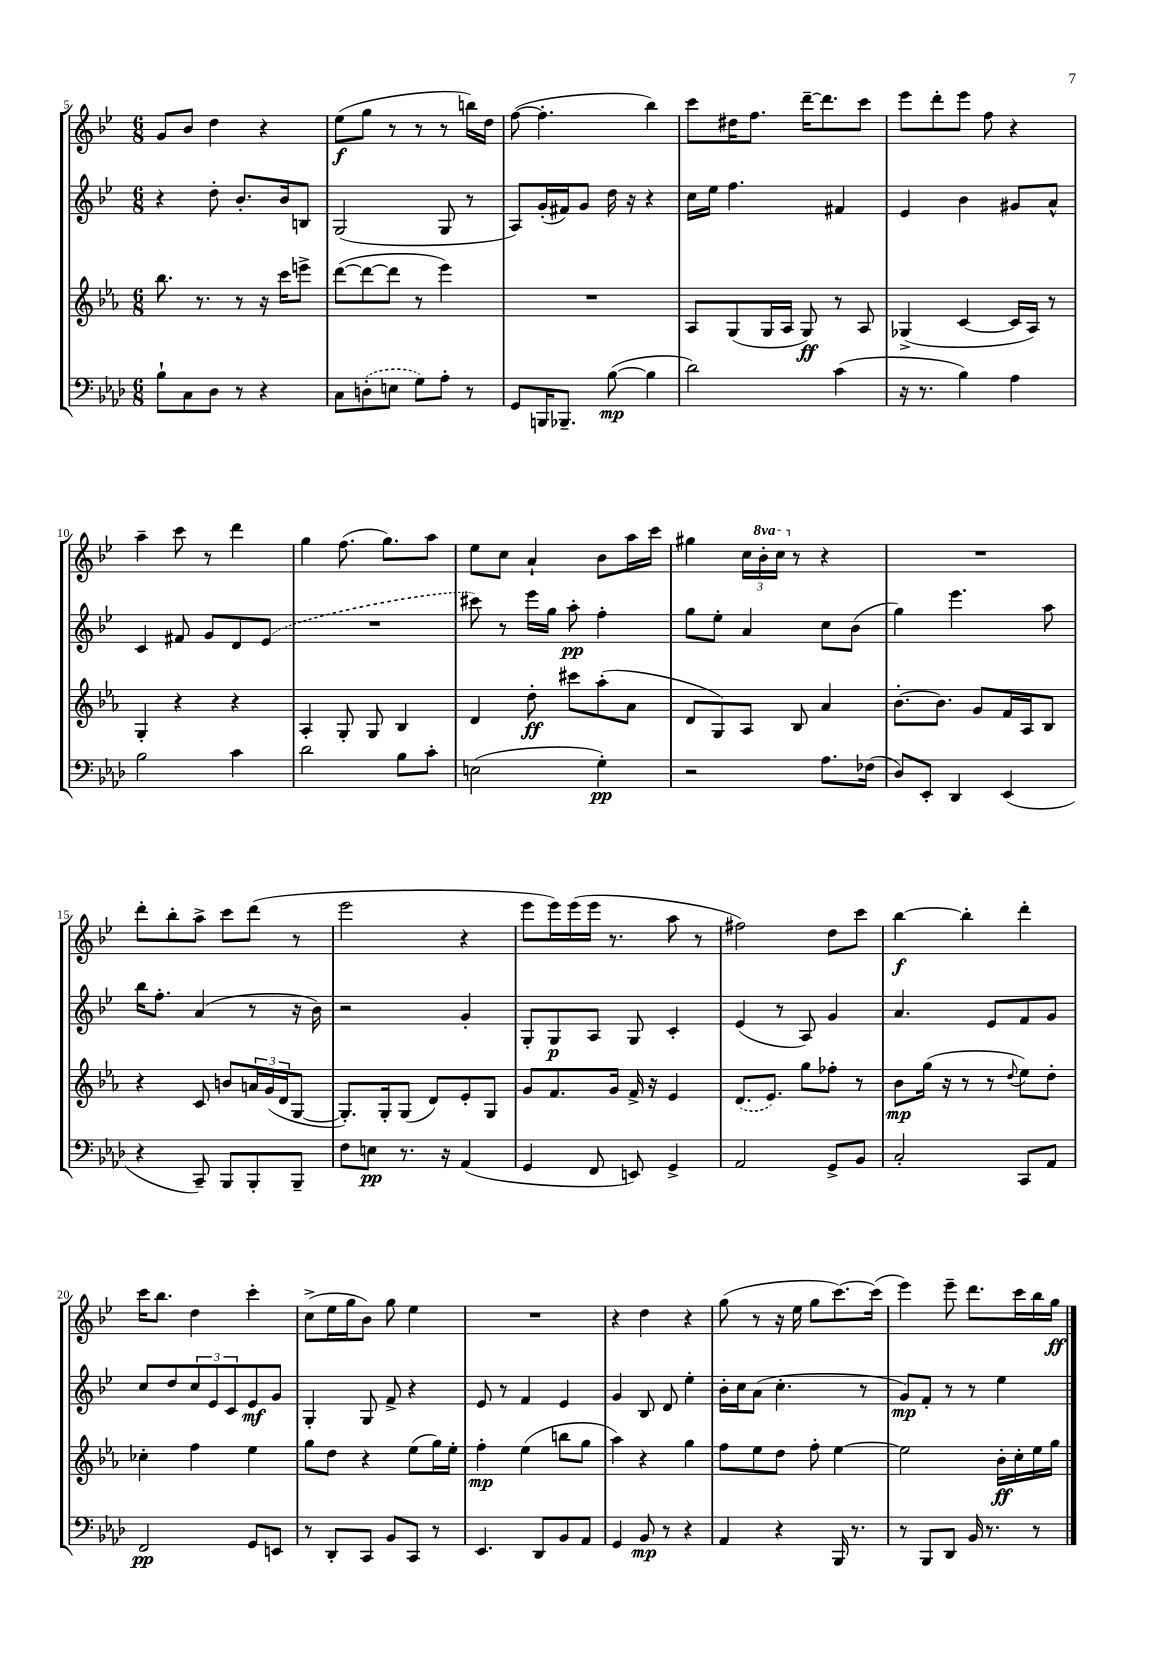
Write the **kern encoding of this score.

**kern	**dynam	**kern	**dynam	**kern	**dynam	**kern	**dynam
*part4	*part4	*part3	*part3	*part2	*part2	*part1	*part1
*staff4	*staff4	*staff3	*staff3	*staff2	*staff2	*staff1	*staff1
*clefF4	*	*clefG2	*	*clefG2	*	*clefG2	*
*k[b-e-a-d-]	*	*k[b-e-a-]	*	*k[b-e-]	*	*k[b-e-]	*
*M6/8	*	*M6/8	*	*M6/8	*	*M6/8	*
=5	=5	=5	=5	=5	=5	=5	=5
8B-`\L	.	8.bb-\	.	4r	.	8g/L	.
8C\	.	.	.	.	.	8b-/J	.
.	.	8.r	.	.	.	.	.
8D-\J	.	.	.	8dd'\	.	4dd\	.
8r	.	8r	.	8.b-'/L	.	.	.
4r	.	16r	.	.	.	4r	.
.	.	16ccc\KL	.	16b-/k	.	.	.
.	.	8eeen^\J	.	8Bn/J	.	.	.
=6	=6	=6	=6	=6	=6	=6	=6
8C\L	.	([8ddd\L	.	(2G/	.	(8ee-\L	f
(8Dn'\	.	8ddd\_	.	.	.	8gg\J	.
8En\J	.	8ddd\J]	.	.	.	8r	.
8G\L)	.	8r	.	.	.	8r	.
8A-'\J	.	4eee-\)	.	8G/	.	8r	.
8r	.	.	.	8r	.	16bbn\LL)	.
.	.	.	.	.	.	16dd\JJ	.
=7	=7	=7	=7	=7	=7	=7	=7
8GG/L	.	2.r	.	8A/L)	.	([8ff\	.
16BBBn/K	.	.	.	(16g'/L	.	4.ff'\]	.
8.BBB-X~/J	.	.	.	16f#X/J)	.	.	.
.	.	.	.	8g/J	.	.	.
([8B-\	mp	.	.	16dd\	.	.	.
.	.	.	.	16r	.	.	.
4B-\]	.	.	.	4r	.	4bb-\)	.
=8	=8	=8	=8	=8	=8	=8	=8
2d-\)	.	8A-/L	.	16cc\LL	.	8ccc\L	.
.	.	.	.	16ee-\JJ	.	.	.
.	.	(8G/	.	4.ff\	.	16dd#X\K	.
.	.	.	.	.	.	8.ff\J	.
.	.	16G/L	.	.	.	.	.
.	.	16A-/JJ	.	.	.	.	.
.	.	8G/)	ff	.	.	[16ddd~\KL	.
.	.	.	.	.	.	8.ddd\]	.
(4c\	.	8r	.	4f#X/	.	.	.
.	.	8A-/	.	.	.	8ccc\J	.
=9	=9	=9	=9	=9	=9	=9	=9
16r	.	(4G-X^/	.	4e-/	.	8eee-\L	.
8.r	.	.	.	.	.	.	.
.	.	.	.	.	.	8ddd'\	.
4B-\)	.	[4c/	.	4b-\	.	8eee-\J	.
.	.	.	.	.	.	8ff\	.
4A-\	.	16c/LL]	.	8g#X/L	.	4r	.
.	.	16A-/JJ)	.	.	.	.	.
.	.	8r	.	8a^^/J	.	.	.
!!LO:LB:g=z
=10	=10	=10	=10	=10	=10	=10	=10
2B-\	.	4G'/	.	4c/	.	4aa~\	.
.	.	4r	.	8f#X/	.	8ccc\	.
.	.	.	.	8g/L	.	8r	.
4c\	.	4r	.	8d/	.	4ddd\	.
.	.	.	.	(8e-/J	.	.	.
=11	=11	=11	=11	=11	=11	=11	=11
2d-\	.	4A-'/	.	2.r	.	4gg\	.
.	.	8G'/	.	.	.	(8.ff\	.
.	.	8G/	.	.	.	.	.
.	.	.	.	.	.	8.gg\L)	.
8B-\L	.	4B-/	.	.	.	.	.
8c'\J	.	.	.	.	.	8aa\J	.
=12	=12	=12	=12	=12	=12	=12	=12
(2En\	.	4d/	.	8ccc#X\)	.	8ee-\L	.
.	.	.	.	8r	.	8cc\J	.
.	.	8dd'\	ff	16eee-\LL	.	4a`/	.
.	.	.	.	16gg\JJ	.	.	.
.	.	8ccc#X\L	.	8aa'\	pp	.	.
4G'\)	pp	(8aa-'\	.	4ff'\	.	8b-\L	.
.	.	8a-\J	.	.	.	16aa\L	.
.	.	.	.	.	.	16ccc\JJ	.
=13	=13	=13	=13	=13	=13	=13	=13
2r	.	8d/L	.	8gg\L	.	4gg#X\	.
.	.	8G/)	.	8ee-'\J	.	.	.
.	.	8A-/J	.	4a/	.	24cc\LL	.
*	*	*	*	*	*	*8va	*
.	.	.	.	.	.	24bb-'\	.
.	.	.	.	.	.	24ccc\JJ	.
*	*	*	*	*	*	*X8va	*
.	.	8B-/	.	.	.	8r	.
8.A-\L	.	4a-/	.	8cc\L	.	4r	.
.	.	.	.	(8b-\J	.	.	.
(16F-X\Jk	.	.	.	.	.	.	.
=14	=14	=14	=14	=14	=14	=14	=14
8D-/L)	.	[8.b-'\L	.	4gg\)	.	2.r	.
8EE-'/J	.	.	.	.	.	.	.
.	.	8.b-\J]	.	.	.	.	.
4DD-/	.	.	.	4.eee-\	.	.	.
.	.	8g/L	.	.	.	.	.
(4EE-/	.	16f/L	.	.	.	.	.
.	.	16A-/J	.	.	.	.	.
.	.	8B-/J	.	8aa\	.	.	.
!!LO:LB:g=z
=15	=15	=15	=15	=15	=15	=15	=15
4r	.	4r	.	16bb-\KL	.	8ddd'\L	.
.	.	.	.	8.ff'\J	.	.	.
.	.	.	.	.	.	8bb-'\	.
8CC~/)	.	8c/	.	(4a/	.	8aa^\J	.
8BBB-/L	.	8bn/L	.	.	.	8ccc\L	.
8BBB-'/	.	24an/L	.	8r	.	(8ddd\J	.
.	.	(24g/	.	.	.	.	.
.	.	24d/J	.	.	.	.	.
8BBB-~/J	.	[8G/J	.	16r	.	8r	.
.	.	.	.	16b-\)	.	.	.
=16	=16	=16	=16	=16	=16	=16	=16
8F\L	.	8.G'/L])	.	2r	.	2eee-\	.
8En\J	pp	.	.	.	.	.	.
.	.	16G'/k	.	.	.	.	.
8.r	.	(8G/J	.	.	.	.	.
.	.	8d/L)	.	.	.	.	.
16r	.	.	.	.	.	.	.
(4AA-/	.	8e-'/	.	4g'/	.	4r	.
.	.	8G/J	.	.	.	.	.
=17	=17	=17	=17	=17	=17	=17	=17
4GG/	.	8g/L	.	8G'/L	.	8eee-\L	.
.	.	8.f/	.	8G/	p	16eee-\L)	.
.	.	.	.	.	.	(16eee-\	.
8FF/	.	.	.	8A/J	.	16eee-\JJ	.
.	.	16g/Jk	.	.	.	8.r	.
8EEn/)	.	16f^/	.	8G/	.	.	.
.	.	16r	.	.	.	.	.
4GG^/	.	4e-/	.	4c'/	.	8aa\	.
.	.	.	.	.	.	8r	.
=18	=18	=18	=18	=18	=18	=18	=18
2AA-/	.	(8.d/L	.	(4e-/	.	2ff#X\)	.
.	.	8.e-/J)	.	.	.	.	.
.	.	.	.	8r	.	.	.
.	.	8gg\L	.	8A/)	.	.	.
8GG^/L	.	8ff-X'\J	.	4g/	.	8dd\L	.
8BB-/J	.	8r	.	.	.	8ccc\J	.
=19	=19	=19	=19	=19	=19	=19	=19
2C'/	.	8b-\L	mp	4.a/	.	[4bb-\	f
.	.	(16gg\Jk	.	.	.	.	.
.	.	16r	.	.	.	.	.
.	.	8r	.	.	.	4bb-'\]	.
.	.	8r	.	8e-/L	.	.	.
.	.	8qqdd/	.	.	.	.	.
8CC/L	.	8ee-\L)	.	8f/	.	4ddd'\	.
8AA-/J	.	8dd'\J	.	8g/J	.	.	.
!!LO:LB:g=z
=20	=20	=20	=20	=20	=20	=20	=20
2FF/	pp	4cc-X'\	.	8cc/L	.	16ccc\KL	.
.	.	.	.	.	.	8.bb-\J	.
.	.	.	.	8dd/	.	.	.
.	.	4ff\	.	12cc/	.	4dd\	.
.	.	.	.	12e-/	.	.	.
.	.	.	.	12c/	.	.	.
8GG/L	.	4ee-\	.	8e-/	mf	4ccc'\	.
8EEn/J	.	.	.	8g/J	.	.	.
=21	=21	=21	=21	=21	=21	=21	=21
8r	.	8gg\L	.	4G'/	.	(8cc^\L	.
8DD-'/L	.	8dd\J	.	.	.	16ee-\L	.
.	.	.	.	.	.	16gg\J	.
8CC/J	.	4r	.	8G/	.	8b-\J)	.
8BB-/L	.	.	.	8f^/	.	8gg\	.
8CC/J	.	(8ee-\L	.	4r	.	4ee-\	.
8r	.	16gg\L)	.	.	.	.	.
.	.	16ee-'\JJ	.	.	.	.	.
=22	=22	=22	=22	=22	=22	=22	=22
4.EE-/	.	4ff'\	mp	8e-/	.	2.r	.
.	.	.	.	8r	.	.	.
.	.	(4ee-\	.	4f/	.	.	.
8DD-/L	.	.	.	.	.	.	.
8BB-/	.	8bbn\L	.	4e-/	.	.	.
8AA-/J	.	8gg\J	.	.	.	.	.
=23	=23	=23	=23	=23	=23	=23	=23
4GG/	.	4aa-\)	.	4g/	.	4r	.
8BB-/	mp	4r	.	8B-/	.	4dd\	.
8r	.	.	.	8d/	.	.	.
4r	.	4gg\	.	4ee-'\	.	4r	.
=24	=24	=24	=24	=24	=24	=24	=24
4AA-/	.	8ff\L	.	16b-'\LL	.	(8gg\	.
.	.	.	.	16cc\J	.	.	.
.	.	8ee-\	.	(8a\J	.	8r	.
4r	.	8dd\J	.	4.cc'\	.	16r	.
.	.	.	.	.	.	16ee-\	.
.	.	8ff'\	.	.	.	8gg\L	.
16BBB-/	.	[4ee-\	.	.	.	[8.ccc\)	.
8.r	.	.	.	.	.	.	.
.	.	.	.	8r	.	.	.
.	.	.	.	.	.	(16ccc\Jk]	.
=25	=25	=25	=25	=25	=25	=25	=25
8r	.	2ee-\]	.	8g/L)	mp	4eee-\)	.
8BBB-/L	.	.	.	8f'/J	.	.	.
8DD-/J	.	.	.	8r	.	8eee-~\	.
16BB-/	.	.	.	8r	.	8.ddd\L	.
8.r	.	.	.	.	.	.	.
.	.	16b-'\LL	ff	4ee-\	.	.	.
.	.	16cc'\	.	.	.	16ccc\L	.
8r	.	16ee-\	.	.	.	16bb-\	.
.	.	16gg\JJ	.	.	.	16gg\JJ	ff
==	==	==	==	==	==	==	==
*-	*-	*-	*-	*-	*-	*-	*-
